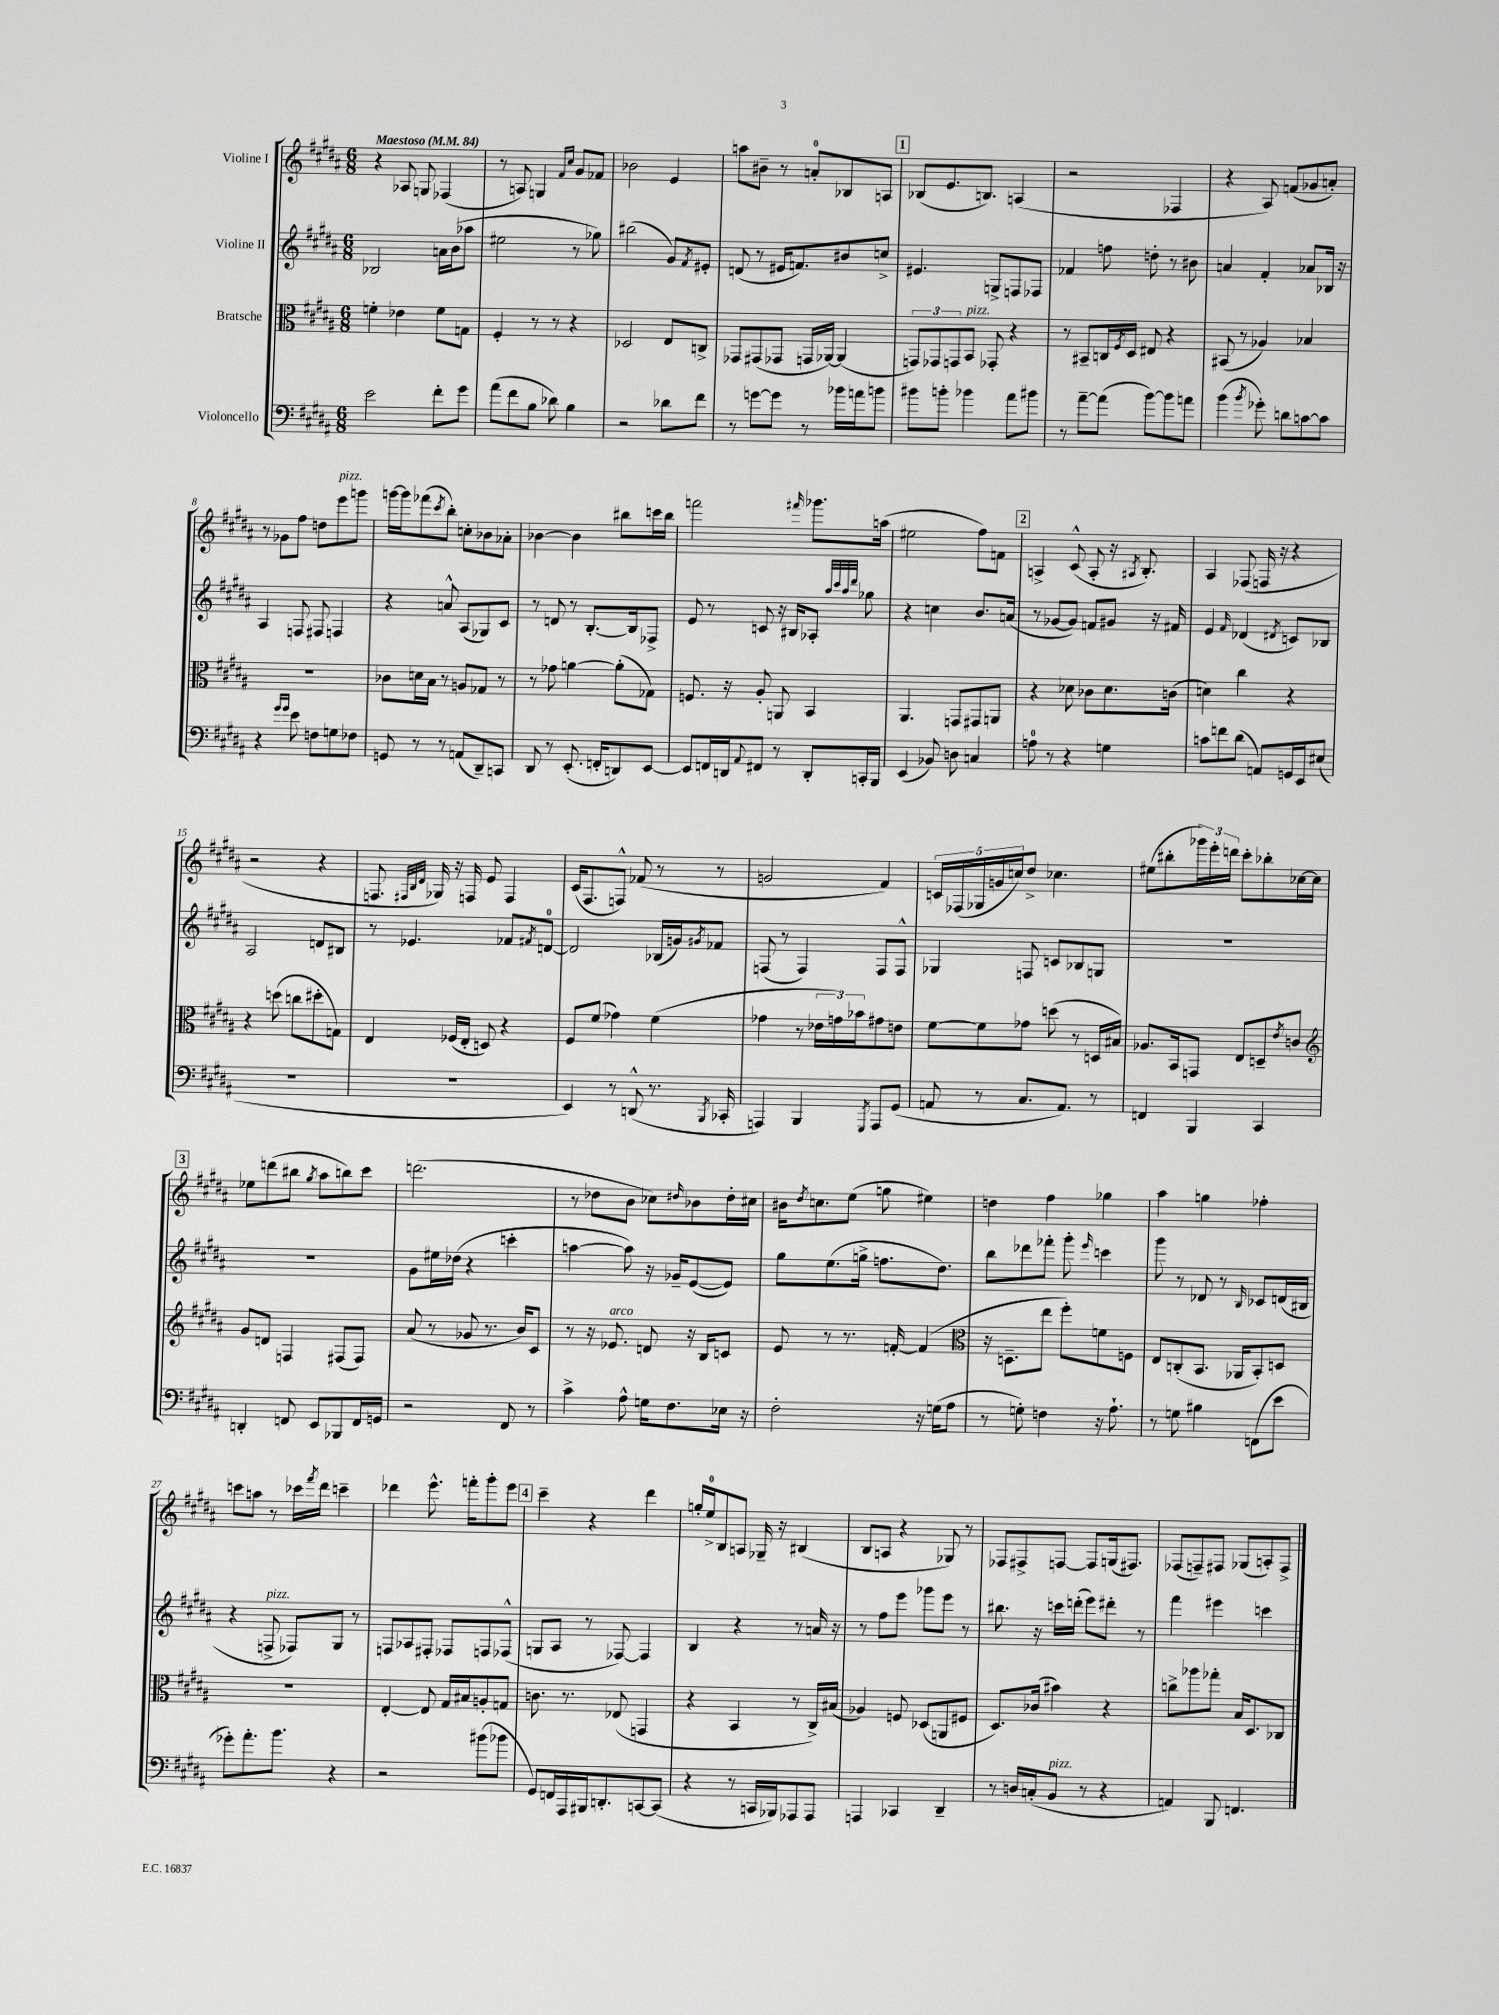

**kern	**kern	**kern	**kern
*staff4	*staff3	*staff2	*staff1
*clefF4	*clefC3	*clefG2	*clefG2
*k[f#c#g#d#a#]	*k[f#c#g#d#a#]	*k[f#c#g#d#a#]	*k[f#c#g#d#a#]
*M6/8	*M6/8	*M6/8	*M6/8
*MM84	*MM84	*MM84	*MM84
2e	4f'	2B-	4r
.	4e-	.	8A-
.	.	.	8G
8f#'	8f	16a	(4F-
.	.	(16b	.
8g#	8G	8aa-	.
=	=	=	=
(8a#	4F#'	2ee#	8r
8f#	.	.	8A)
8B	8r	.	4G
8d-)	8r	.	.
.	.	.	16qqf#
.	.	.	16qqcc#
4B	4r	8r	8g#
.	.	8gg-)	8f-
=	=	=	=
2r	2D-	(2bb#	2b-
8d-	8E	8g#)	4e
.	.	8qf#	.
8f#	8C^	8e#'	.
=	=	=	=
8r	8GG-	(8d	8aa
[8g	(8GG#	8r	8b#~
8g]	8GG-	16e#	8r
.	.	8.f)	.
8r	16GG	.	8a'
.	[16AA-)	.	.
16b-	(4AA-]	8b#	8B-
16a	.	.	.
8b	.	8cc^	8A
=	=	=	=
8b#	12GG)	4.e#	(8B-
.	12GG-	.	.
8b'	.	.	8.e
.	12GG	.	.
4b-	8BB	.	.
.	.	.	8.B)
.	8GG-'	8G^	.
8a#	4r	8F	(4A
8b#	.	8F-	.
=	=	=	=
8r	8r	4f-	2r
[8a#~	8BB#~	.	.
(8a#]	16C	8ff	.
.	8qF#	.	.
.	16D#	.	.
[8b)	8E#	8dd'	.
8b]	4r	8r	4F-
8a	.	8b#	.
=	=	=	=
(4b	(8BB#	4a	4r
.	8r	.	.
8qb	.	.	.
8g-')	4A-)	4f#'	8A#)
8d	.	.	(8f
[8c	4B-	8a-	8g-
8c]	.	16B-	8a')
.	.	16r	.
=	=	=	=
4r	2.r	4A#	8r
.	.	.	8g-
16qqg#	.	.	.
16qqg#	.	.	.
8e	.	8F	8ff#
8F	.	8F#	8dd
8G	.	4F	8eee
8F-	.	.	8ggg
=	=	=	=
8GG	8c-	4r	[16ggg
.	.	.	16ggg]
8r	16d	.	(8fff-
.	16B	.	.
.	.	.	8qccc#
8r	8r	8a^^	8bb')
(8AA	8A	(8A#	8cc'
8DD#~)	8G-	8G-)	8b-
8CC	8r	8c#	8a-'
=	=	=	=
8DD#	8r	8r	[4b-
8r	8g-	8d	.
(8.EE'	[4a	8r	4b-]
.	.	[8.B'	.
16FF'	.	.	.
8DD)	(8a']	.	8bb#
.	.	16B]	.
[8EE	8G-)	8F-^	16ccc
.	.	.	16bb#
=	=	=	=
8EE]	8.F	8e	2fff
16FF	.	8r	.
16DD	16r	.	.
8qqAA#	.	.	.
8FF#	8A#'	8c	.
8r	8AA	16r	.
.	.	16B#	.
.	.	.	16qqfff#
8DD'	4BB	8A-'	8.ggg-
.	.	32qqaa#	.
.	.	32qqccc#	.
.	.	32qqaa#	.
.	.	32qqddd#	.
16CC'	.	8gg-	.
16BBB	.	.	(16aa
=	=	=	=
(4EE	4.AA#	4r	2ee#
8BB-)	.	4cc	.
8D	8GG	.	.
4C	8GG#	8.b	8ff#)
.	8AA	.	8f
.	.	(16a	.
=	=	=	=
8A	4r	8r	4A^
8r	.	[8g-	.
4r	8d-	8g-])	(8c#^^
.	8c-	8f	8A'
4G	8.d-	8g#	16r
.	.	.	8qA#
.	.	.	8.B')
.	.	16r	.
.	(16c	16f#	.
=	=	=	=
8c	4d)	4e	4A#
8f	.	.	.
.	.	16qqf#	.
(8d#	4cc#	(4d-	(8F-
8AA)	.	.	16F
.	.	.	16r
.	.	8qd#	.
16GG	4r	8c)	4r
16EE	.	.	.
(8E#	.	8B-	.
=	=	=	=
2.r	4r	2A#	2r
.	(8dd	.	.
.	8cc	.	.
.	8dd#'	8d	4r
.	8G)	8B#	.
=	=	=	=
2.r	4E	8r	8.F
.	.	4.e-	.
.	.	.	32qqF#
.	.	.	32qqB
.	.	.	32qqd#
.	.	.	16G-)
.	(16F-	.	16r
.	16E'	.	16F
.	8D)	.	8e
.	4r	8f-	4F
.	.	8qf#	.
.	.	[8d	.
=	=	=	=
4EE)	8F#	2d]	(16c#
.	.	.	8.F#
.	(8f#	.	.
8r	4g-)	.	8F^^)
(8DD^^	.	.	(8f-
8.r	(4f#	(16B-	8r
.	.	16g)	.
.	.	8qg#	.
.	.	8f-	8r
8qBBB	.	.	.
16CC-'	.	.	.
=	=	=	=
4AAA)	4g-	(8F	2g
.	.	8r	.
4BBB	8r	4F)	.
.	24e-	.	.
.	24g)	.	.
.	24b-	.	.
8qGGG#	.	.	.
8AAA	8g#	8F	4f#)
(8GG#	8e	8F^^	.
=	=	=	=
8AA	[8f#	4G-	20c
.	.	.	(20F-
.	.	.	20G-
8r	8f#]	.	.
.	.	.	20g
.	.	.	20cc)
8.C#	8g-	8F	8dd#^
.	(8dd	8c	4.cc-
8.AA)	.	.	.
.	8r	8B-	.
8r	16D	8G	.
.	16B#)	.	.
=	=	=	=
4FF	8.A-	2.r	(8ee#
.	.	.	8bb#'
.	16BB	.	.
4BBB	8GG	.	24ggg-)
.	.	.	24eee'
.	.	.	24ddd
.	8E	.	8ccc#'
4CC#	8D~	.	8bb-'
.	8qe	.	.
.	8c	.	[16cc-
.	.	.	16cc-]
=	=	=	=
*	*clefG2	*	*
4DD'	8g#	2.r	8ee-
.	8d	.	(8ddd
8FF	4F	.	8bb#
.	.	.	8qgg#
8EE	.	.	8aa#
8BBB-	(8F#	.	8bb)
16FF	8F#)	.	8ccc#
16GG	.	.	.
=	=	=	=
2r	(8a#	8g#	(2.ddd
.	8r	16ee#	.
.	.	(16dd-	.
.	8g-	4r	.
.	8.r	.	.
8FF#	.	4ccc'	.
.	16b)	.	.
8r	8c#	.	.
=	=	=	=
4c#^	8r	[4aa	8r
.	16r	.	8dd-
.	8.e-	.	.
8A#^^	.	8aa])	8b
16G	8d	16r	8cc-)
8.F#	.	16g-~	.
.	.	.	16qqdd#
.	16r	([8e	8b-
.	16B	.	.
16E-	8c	8e])	16dd#'
16r	.	.	16cc#
=	=	=	=
2F#'	8e	8gg#	16b#
.	.	.	8qdd#
.	.	.	8.cc
.	8r	(8.ee	.
.	8.r	.	(8ee
.	.	16gg^	.
.	.	8.ff	8gg
.	[16f'	.	.
16r	(4f]	.	4ee#)
(16G	.	8.dd#)	.
8A#	.	.	.
=	=	=	=
*	*clefC3	*	*
8r	16r	8bb	4dd
.	8.D~	.	.
8G')	.	8ddd-	.
4F	8ee	8fff-'	4ff#
.	8ff#')	8ggg#'	.
.	.	16qqeee	.
16r	8f	4ccc	4gg-
8.A#`	.	.	.
.	8F	.	.
=	=	=	=
8r	8E	8ggg#	4aa#
8G	(8C'	8r	.
4B#	8.BB	8d-	4gg
.	.	8r	.
.	16AA-	.	.
.	.	16qqB	.
(8FF	8BB')	8c-	4ff-'
8e	8D	(16d	.
.	.	16B#	.
=	=	=	=
8g-')	2.r	4r	8ccc
8.a#'	.	.	8aa
.	.	8F^	8r
8.b	.	.	.
.	.	8F-)	16ccc-
.	.	.	8qfff#
.	.	.	16ddd#
4r	.	8G#	4ccc~
.	.	8r	.
=	=	=	=
2r	[4E'	8F	4ddd-
.	.	8A-	.
.	8E]	8F#'	8.eee^^
.	16G#	8F-	.
.	16B#	.	16fff'
(8b#	8A'	8F	8ggg#'
8b-	8G	(8F-^^	8eee
=	=	=	=
8GG#)	8.c	8G	4ccc#~
16FF	.	8A#	.
16AAA#	8.r	.	.
16BBB#	.	8r	4r
8.DD'	.	.	.
.	(8E-	[8F-)	.
[8CC	4GG	4F-]	4ddd#
(8CC]	.	.	.
=	=	=	=
4r	4r	4B	16gg'
.	.	.	16ee^
.	.	.	8B
8r	4BB	4r	8A
16CC	.	.	16G-~
16BBB-)	.	.	16r
8AAA-	8r	8r	(4B#
8AAA-	16C#^)	16a	.
.	(16B#	16r	.
=	=	=	=
4AAA	4A-)	8r	8B
.	.	8ff#	8A
4CC-	8F	8eee	4r
.	(8D-	8ggg-	.
4DD#~	8AA	8eee	8G-)
.	8F#	8r	8r
=	=	=	=
8r	8.D#)	8.bb#	8F-
16D	.	.	8F#^
(16C'	(16c-	16r	.
8BB	4b#)	16ccc	[8F
.	.	(16ddd'	.
8r	.	8eee)	8F]
4r	4r	8ddd#'	(16G
.	.	.	8.F#)
.	.	8r	.
=	=	=	=
4AA)	8cc^	4fff#	(8F-
.	8aa-	.	8F~)
8BBB	8gg-'	4eee#	8F#
4.FF	16B	.	(8G-
.	8.D#	.	.
.	.	4ccc	8A')
.	8C-	.	8F#^
==	==	==	==
*-	*-	*-	*-
